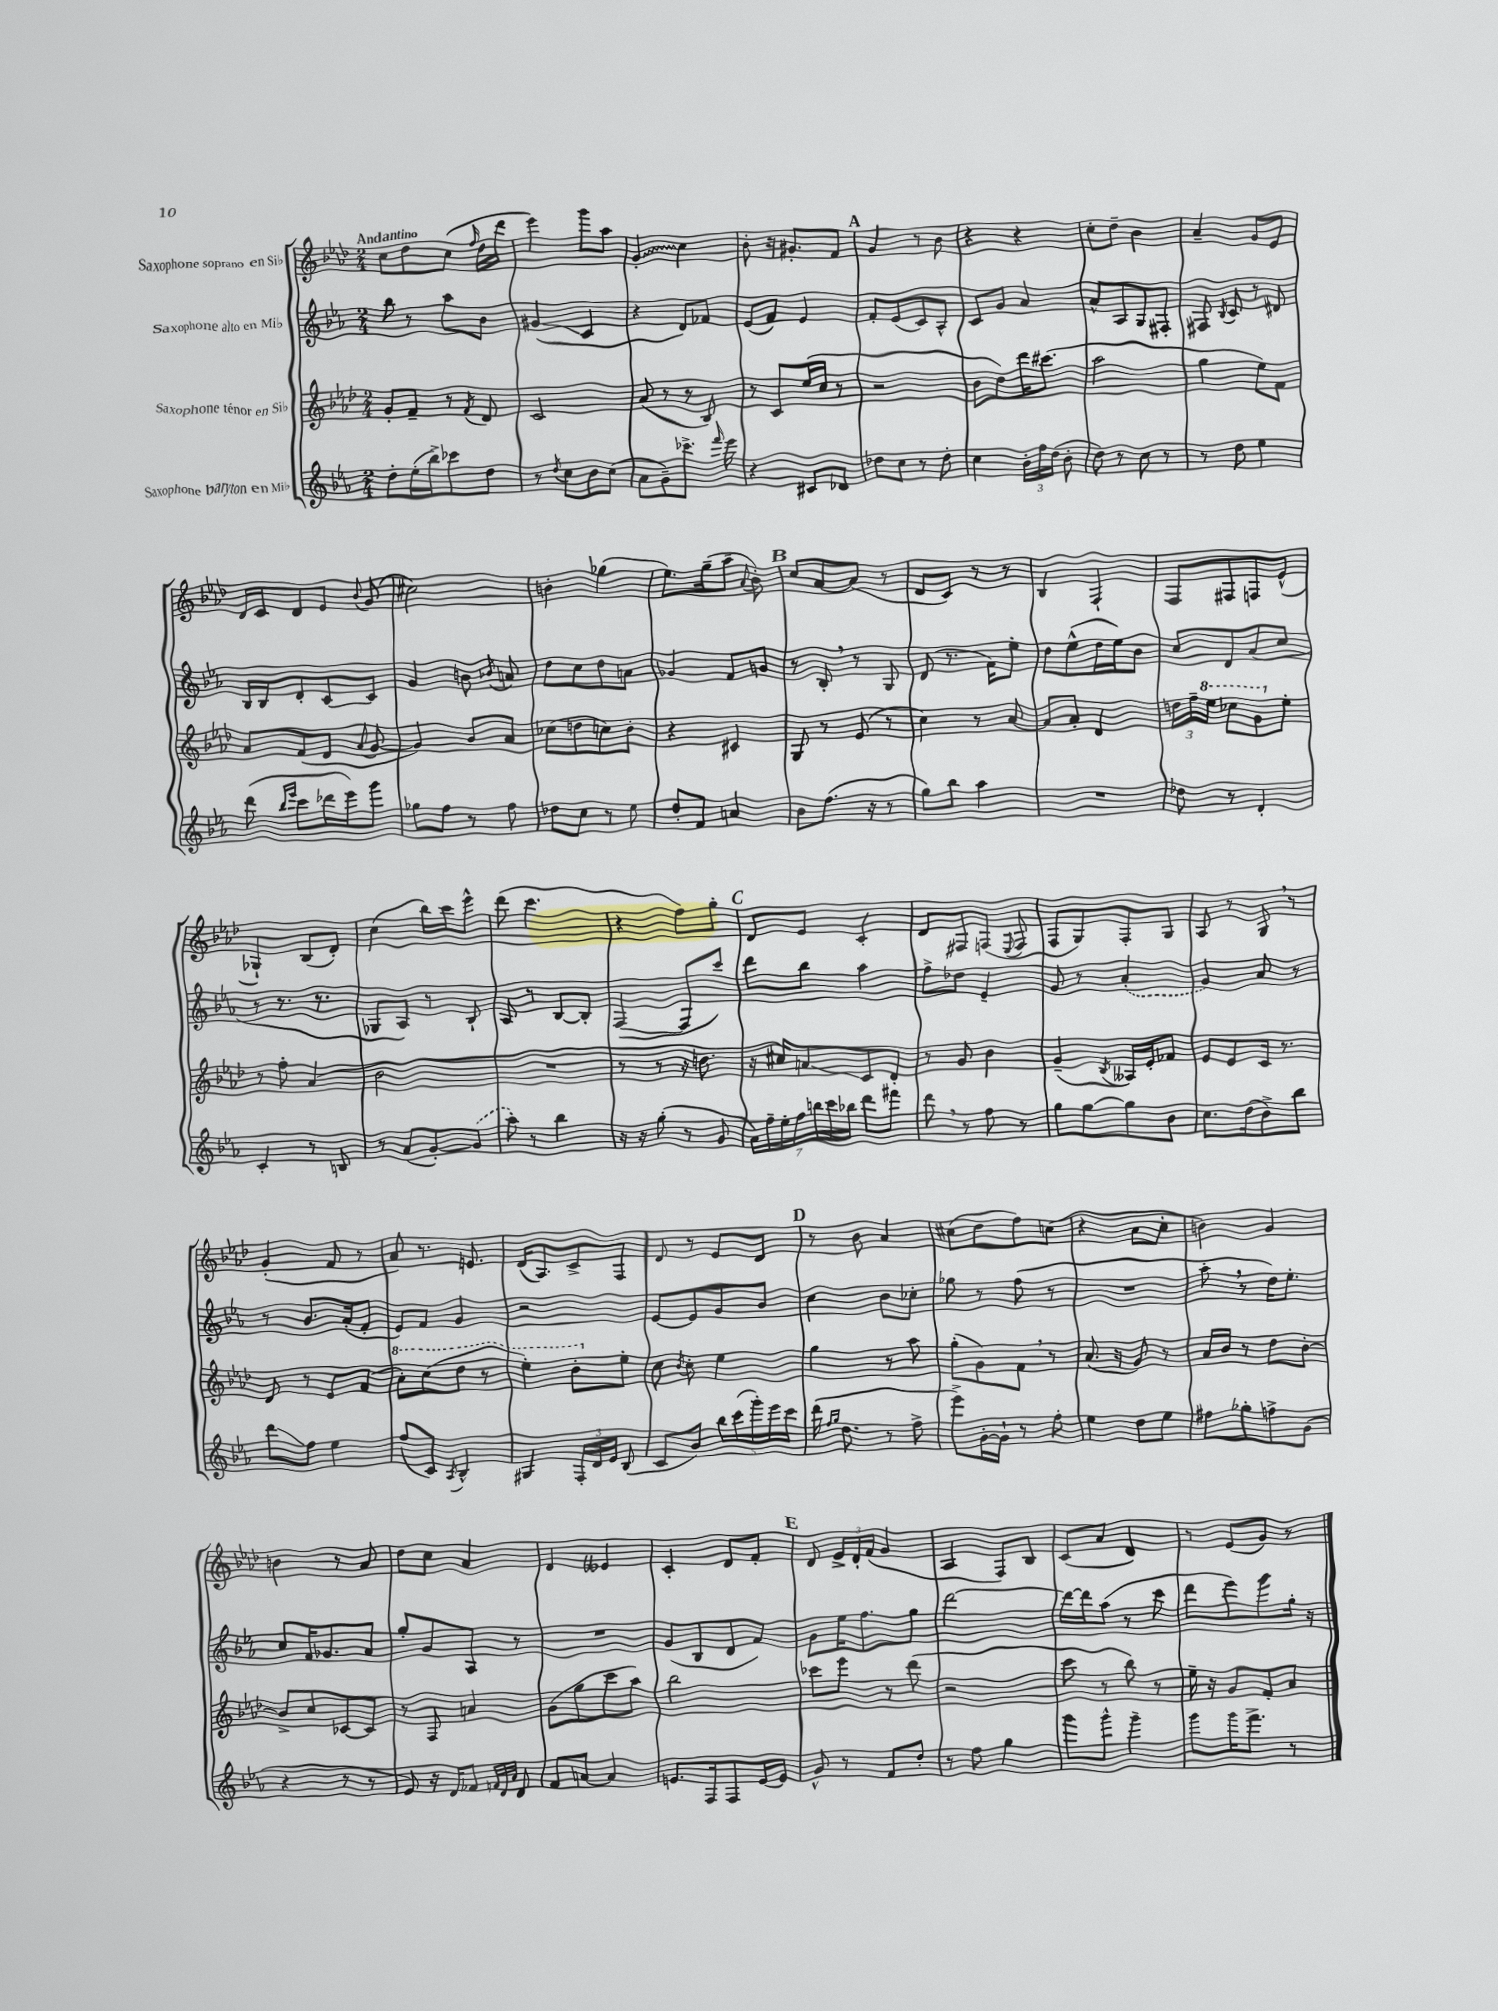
<<
\new StaffGroup <<
\new Staff = "s0" \with { instrumentName = "Saxophone soprano en Sib" } {
    \clef treble \key aes \major \numericTimeSignature \time 2/4 \tempo "Andantino"
    \autoBeamOff c''8[ des''8 c''8]( \grace { f''16 } des''16[ des'''16] |
    ees'''4) g'''8[ aes''8] |
    \once \override Glissando.style = #'zigzag g'4-.\glissando c''4 |
    bes'8-. r16 gis'8.[-. f'8] |
    \mark \markup { \bold "A" } g'4 r8 bes'8 |
    r4 r4 |
    c''8[-. des''8]-- bes'4 |
    aes'4-- g'8[ ees'8] |
    des'16[ c'16 des'8 ees'8] \appoggiatura { bes'8 } g'8( |
    cis''2) |
    b'4-. ges''4( |
    ees''8.[) g''16--( aes''8]-- \appoggiatura { aes'8 } bes'8-.) |
    \mark \markup { \bold "B" } c''8[ aes'8~ aes'8]( r8 |
    des'8[ c'8]) r8 r8 |
    bes4 f4-! |
    f8[ fis8 f8 ees'8]-^( |
    ges4-!) bes8[( des'8]-.) |
    c''4( bes''16[) c'''16 ees'''8]-^ |
    des'''8( c'''4. |
    r4 f''8[) g''8]-. |
    \mark \markup { \bold "C" } des'8[ ees'8] c'4-. |
    des'8[ fis8 f8]( \appoggiatura { ees8 } f8 |
    f8[ g8) f8-. g8] |
    aes8 r8 g8 \breathe r8 |
    g'4-.( f'8 r8 |
    aes'8) r8. e'8. |
    des'16[( aes8.) c'8-> f8] |
    des'8 r8 ees'8[ des'8] |
    \mark \markup { \bold "D" } r8 bes'8 aes'4 |
    cis''8[( des''8 f''8) c''8]( |
    r4 aes'8[ c''8]-. |
    b'4) g'4 |
    b'4 r8 aes'8 |
    des''8[ c''8] aes'4 |
    des'4 eeses'4 |
    c'4-. des'8[ f'8]-. |
    \mark \markup { \bold "E" } des'8 \tuplet 3/2 { ees'16[-> des'16-. f'16]( } g'4 |
    aes4 f8[) bes8] |
    c'8[( aes'8] des'4) |
    r8 ees'8[( g'8]) r8 \bar "|." |
}
\new Staff = "s1" \with { instrumentName = "Saxophone alto en Mib" } {
    \clef treble \key ees \major \numericTimeSignature \time 2/4
    \autoBeamOff bes''8 r8 aes''8[ bes'8] |
    gis'4\glissando( c'4 |
    r4 d'8[) fes'8] |
    ees'8[( f'8]) ees'4 |
    \mark \markup { \bold "A" } f'8[-. ees'8( c'8) aes8]-^ |
    c'8[ g'8] aes'4 |
    aes'8[-^ aes8 g8 fis8]-. |
    fis8 \acciaccatura { bes8 } c'8 r8 dis'8 |
    bes16[ bes16 d'8-. c'8~ c'8] |
    g'4 b'8 \acciaccatura { bes'8 } a'8 |
    d''8[ c''8 d''8 a'8] |
    ges'4 f'8[ g'8] |
    \mark \markup { \bold "B" } r8 bes8-. \breathe r8 g8 |
    d'8( r8. f'16[) ees''8]-. |
    d''8[ ees''8-^( d''16 ees''16) bes'8] |
    c''8[ d'8 aes'8( c''8] |
    r8 r8. r8. |
    ges8[ aes8]) r8 bes8-! |
    aes8 r8 bes8[~ bes8]-. |
    f4~( f8[ c'''8]) |
    \mark \markup { \bold "C" } d'''8[ bes''8] aes''4 |
    f''8[-> des''8] ees'4-- |
    g'8 r8 \once \slurDashed aes'4-.( |
    g'4) aes'8 r8 |
    r8 bes'8.[ aes'16-.( f'8]-. |
    ees'8[) f'8] g'4 |
    r2 |
    ees'8[~ ees'8 g'8 bes'8] |
    \mark \markup { \bold "D" } c''4 bes'8[ ces''8]-. |
    ges''8 r8 f''8( r8 |
    R2 |
    aes''8-. \breathe r8 d''16[) ees''8.]-. |
    c''8[ f'16 ges'8. aes'8] |
    g''8[-. g'8 aes8] r8 |
    R2 |
    g'8[( bes8 d'8 f'8]) |
    \mark \markup { \bold "E" } g'8[ ees''16 f''8. g''8] |
    d'''2~ |
    d'''16[~ d'''16 aes''8]( r8 c'''8 |
    d'''8[ ees'''8) g'''8 g''16]-. r16 \bar "|." |
}
\new Staff = "s2" \with { instrumentName = "Saxophone ténor en Sib" } {
    \clef treble \key aes \major \numericTimeSignature \time 2/4
    \autoBeamOff g'8[-. f'8]-- r8 \acciaccatura { f'8 } des'8 |
    c'2 |
    aes'8( r8 r8 bes8) |
    r8 c'8[ ees''16( c''16] r8 |
    \mark \markup { \bold "A" } r2 |
    bes'8[ des''8) des'''16 cis'''8.]( |
    aes''2 |
    g''4 ees''8[) f'8] |
    aes'8[ f'8( des'8] \appoggiatura { aes'8 } g'8~ |
    g'4) bes'8[ aes'8] |
    ces''8[( d''8 c''8) bes'8]-. |
    r4 cis'4 |
    \mark \markup { \bold "B" } g8 r8 ees'8( r8 |
    c''4) r8 aes'8~ |
    aes'8[ aes'8]-. des'4 |
    \tuplet 3/2 { d''16[ f''16-- \ottava #1 ees'''16] } ces'''8[ g''8 \ottava #0 ees''8]-. |
    r8 f''8-. aes'4( |
    bes'2 |
    R2 |
    r8 r8 r16 d''8. |
    \mark \markup { \bold "C" } r16 cis''16[) a'8\glissando c'8 des'8]-. |
    r8 g'8 bes'4 |
    g'4--( \acciaccatura { bes8 } aeses16[) ees'16-. fes'8] |
    ees'8[ ees'8 c'16] r8. |
    des'8 r8 ees'8[ f'8]( |
    \ottava #1 aes''8[-.) c'''8( des'''8] r8 |
    ees'''4-.) bes''8[-. \ottava #0 ees''8]-. |
    c''8 \acciaccatura { bes'8 } c''8-. ees''4 |
    \mark \markup { \bold "D" } g''4 r8 aes''8 |
    g''8[-.( g'8) f'8] \breathe r8 |
    aes'8.( r16 g'8) r8 |
    aes'16[ bes'16] r8 des''8[ bes'8]~-. |
    bes'8[-> c''8 ces'8~ ces'8] |
    r8 f8 a'4 |
    g'8[( g''8 c'''8 aes''8]) |
    bes''2 |
    \mark \markup { \bold "E" } ces'''8[ ees'''8] r8 des'''8( |
    r2 |
    c'''8 r8 bes''8) r8 |
    ees''16-- r16 g'8[ f'8-. aes'8] \bar "|." |
}
\new Staff = "s3" \with { instrumentName = "Saxophone baryton en Mib" } {
    \clef treble \key ees \major \numericTimeSignature \time 2/4
    \autoBeamOff d''8[-. ees''16-.( bes''16->) ces'''8 d''8] |
    r8 \acciaccatura { d''8 } c''8[ bes'8 c''8]( |
    aes'8[ g'8--) ces'''8.]-> \grace { f'''16 } ees'''16 |
    r4 cis'8[ des'8] |
    \mark \markup { \bold "A" } des''8[ c''8] r8 des''8-. |
    c''4 \tuplet 3/2 { bes'16[-. f''16 d''16]( } bes'8-. |
    d''8) r8 c''8 r8 |
    r8 d''8 ees''4 |
    d'''8( \grace { bes''16[ ees'''16] } c'''8[ des'''16 ees'''16) g'''8] |
    ges''8[ f''8] r8 f''8 |
    des''8[ c''8] r8 ees''8 |
    d''8[-. f'8] a'4 |
    \mark \markup { \bold "B" } bes'8[ f''8.]( r16 r8 |
    g''8[) bes''8] aes''4 |
    R2 |
    des''8 r8 d'4-. |
    c'4-. r8 b8 |
    r8 aes'8[( g'8~-.) \once \slurDashed g'8]( |
    aes''8-.) r8 bes''4 |
    r16 r16 g''8-.( r8 g'8 |
    \mark \markup { \bold "C" } \tuplet 7/4 { aes'16[) f''16-- ees''16-. f''16 b''16 c'''16 bes''16] } d'''8[ fis'''8] |
    d'''8 \breathe r8 f''8 r8 |
    g''8[ g''8~ g''8 bes'8] |
    c''8.[ d''16( bes'8->) bes''8] |
    d'''8[\glissando f''8] ees''4 |
    f''8[( c'8]) \acciaccatura { aes8 } bes4-^ |
    gis4 \tuplet 3/2 { f16[-. d'16 ees'16] } bes8( |
    c'8[ bes'8]) \tuplet 5/4 { bes''16[ c'''16( g'''16-.) ees'''16 c'''16] } |
    \mark \markup { \bold "D" } d'''16( \grace { f''16[ g''16] } d''8. r8 f''8-> |
    ees'''8[->) g'16~-. g'16]-! r8 f''8-. |
    ees''4 d''8[ ees''8] |
    fis''8[ ges''8-. f''8-> g'8]( |
    r4 r8 r8 |
    ees'8) r16 d'16[ fes'8] \grace { f'32[ d'32 aes'32] } d'8 |
    f'8[ a'8]~ a'4 |
    e'8.[ f16 f8 e'16~ e'16] |
    \mark \markup { \bold "E" } g'8-^ r8 f'8[ d''8]-. |
    r8 f''8 g''4 |
    g'''8[ g'''8]-^ g'''4-- |
    g'''8[ g'''16 f'''8.]-> r8 \bar "|." |
}
>>
>>
\layout { \context { \Score \remove "Bar_number_engraver" } }
